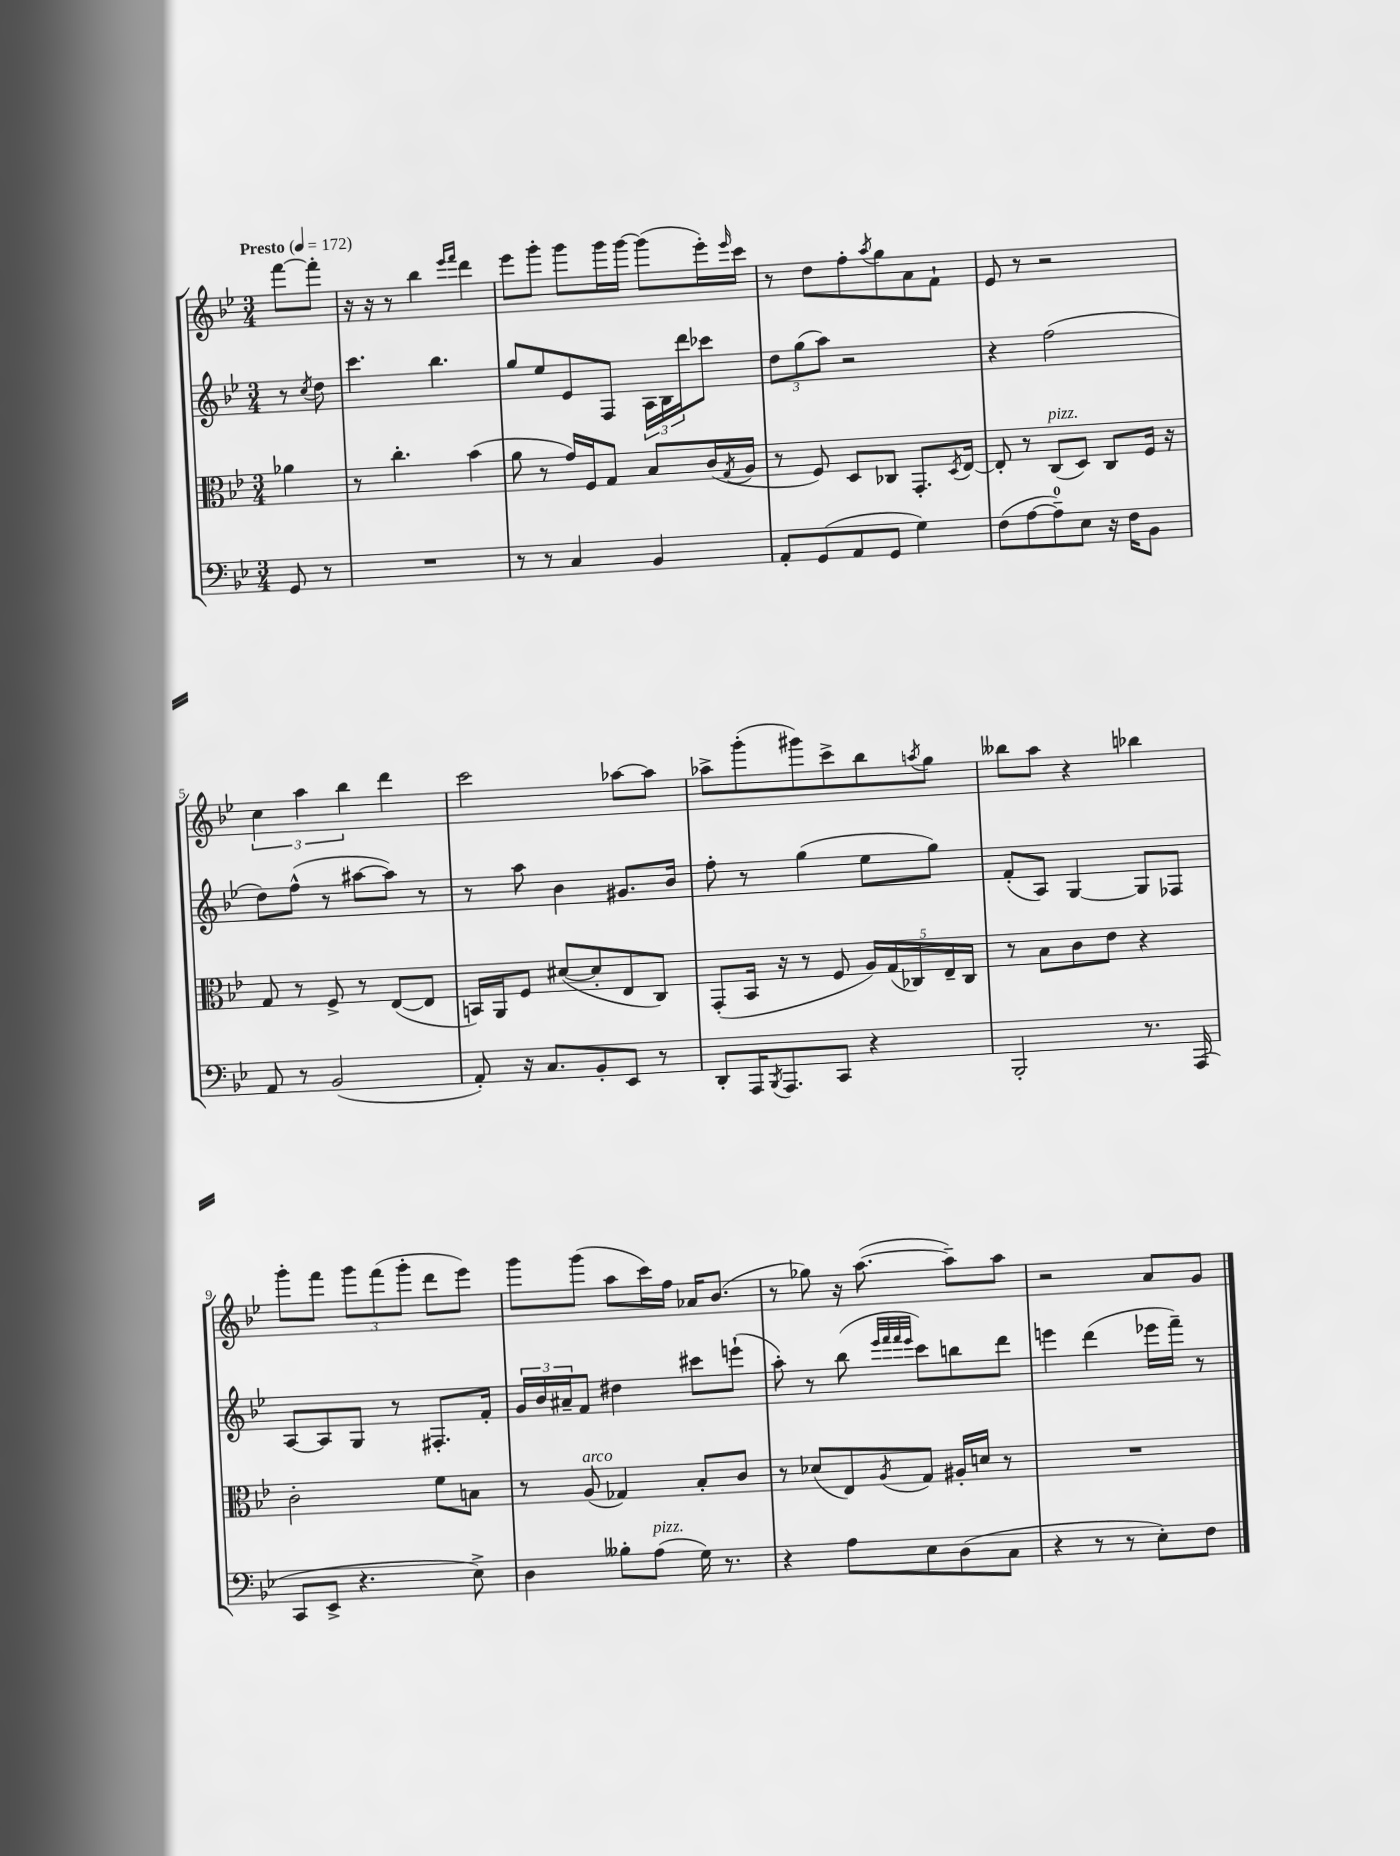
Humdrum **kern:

**kern	**kern	**kern	**kern
*part4	*part3	*part2	*part1
*staff4	*staff3	*staff2	*staff1
*clefF4	*clefC3	*clefG2	*clefG2
*k[b-e-]	*k[b-e-]	*k[b-e-]	*k[b-e-]
*M3/4	*M3/4	*M3/4	*M3/4
*MM172	*MM172	*MM172	*MM172
=	=	=	=
!	!	!	!LO:TX:a:B:t=Presto
8GG/	4a-X\	8r	[8fff\L
.	.	8qcc/	.
8r	.	8dd\	8fff'\J]
=1	=1	=1	=1
2.r	8r	4.ccc\	16r
.	.	.	16r
.	4.cc'\	.	8r
.	.	.	4bb-\
.	.	4.bb-\	.
.	.	.	16qqeee-/LL
.	.	.	16qqfff/JJ
.	(4b-\	.	4ddd\
=2	=2	=2	=2
8r	8a\	8gg/L	8eee-\L
8r	8r	8ee-/	8ggg'\J
4C/	16g/LL)	8e-/	8ggg\L
.	16F/J	.	.
.	8G/J	8F/J	16ggg\L
.	.	.	[16ggg\JJ
4BB-/	8B-/L	24A\LL	(8ggg\L]
.	.	24B-\	.
.	.	24ddd\J	.
.	(16c/L	8ccc-X\J	16eee-'\L)
.	8qG/	.	16qqeee-/
.	16A/JJ	.	16ccc\JJ
=3	=3	=3	=3
8AA'/L	8r	12dd\L	8r
.	.	(12gg\	.
(8GG/	8F/)	.	8dd\L
.	.	12aa\J)	.
8AA/	8D/L	2r	8ff'\
.	.	.	8qaa/
8GG/J	8C-X/J	.	8gg\
4G\)	8.GG'/L	.	8a\
.	.	.	8f`\J
.	8qD/	.	.
.	[16E-/Jk	.	.
=4	=4	=4	=4
(8F\L	8E-'/]	4r	8e-/
[8A\	8r	.	8r
!	!LO:TX:a:i:t=pizz.	!	!
8A~\])	(8C/L	(2ff\	2r
8E-\J	8D/J)	.	.
16r	8C/L	.	.
16F\KL	.	.	.
8BB-\J	16F/Jk	.	.
.	16r	.	.
!!LO:LB:g=z
=5	=5	=5	=5
8AA/	8G/	8dd\L)	6cc\
8r	8r	(8ff^^\J	.
.	.	.	6aa\
(2BB-/	8F^/	8r	.
.	.	.	6bb-\
.	8r	[8aa#X\L	.
.	([8E-/L	8aa#\J])	4ddd\
.	8E-/J]	8r	.
=6	=6	=6	=6
8AA'/)	16BBn/LL)	8r	2ccc\
.	16AA/J	.	.
16r	8F/J	8aa\	.
8.C/L	.	.	.
.	([8d#X/L	4b-\	.
8BB-'/	8d#'/]	.	.
8EE-/J	8E-/	8.g#X/L	[8aa-X\L
8r	8C/J)	.	8aa-\J]
.	.	16b-/Jk	.
=7	=7	=7	=7
8DD'/L	(8GG'/L	8ff'\	8aa-X^\L
16AAA/K	16BB-/Jk	8r	(8ggg'\
8qBBB-/	.	.	.
8.AAA/	16r	.	.
.	8r	(4gg\	8ggg#X\)
8CC/J	8F/	.	8ccc^\
4r	20A/LL)	8ee-\L	8bb-\
.	(20G/	.	.
.	20C-X/)	.	.
.	.	.	8qaan/
.	.	8gg\J)	8gg\J
.	20E-~/	.	.
.	20C-/JJ	.	.
=8	=8	=8	=8
2BBB-'/	8r	(8f'/L	8bb--X\L
.	8B-\L	8A/J)	8aa\J
.	8c\	[4G/	4r
.	8e-\J	.	.
8.r	4r	8G/L]	4bb-X\
.	.	8F-X/J	.
(16AAA/	.	.	.
!!LO:LB:g=z
=9	=9	=9	=9
8CC/L	2c'\	[8A/L	8ggg'\L
8EE-^/J	.	8A/]	8fff\J
4.r	.	8G/J	12ggg\L
.	.	.	(12fff\
.	.	8r	.
.	.	.	12ggg'\J
.	8f\L	8.F#X'/L	8ddd\L
8E-^\)	8Bn\J	.	8eee-\J)
.	.	16f'/Jk	.
=10	=10	=10	=10
4D\	8r	24g/LL	8ggg\L
.	.	24b-/	.
.	.	24a#X~/J	.
!	!LO:TX:a:i:t=arco	!	!
.	(8A/	8f/J	(8ggg\J
8B--X'\L	4G-X/)	4dd#X\	8aa\L
!LO:TX:a:i:t=pizz.	!	!	!
(8A\J	.	.	16ccc\L)
.	.	.	16ff\JJ
16G\)	8B-'/L	8ccc#X\L	16a-X/KL
8.r	.	.	(8.b-/J
.	8c/J	(8eeen`\J	.
=11	=11	=11	=11
4r	8r	8aa'\)	8r
.	(8d-X/L	8r	8gg-X\)
8A\L	8E-/)	(8bb-\	16r
.	.	.	([8.aa\
.	.	32qqeee-/LLL	.
.	.	32qqfff/	.
.	.	32qqfff/	.
.	8qA/	32qqeee-/JJJ	.
8E-\	8G/J	8ccc\L)	.
(8D\	16A#X'/LL	8bbn\	8aa~\L])
.	16dn/JJ	.	.
8C\J	8r	8ddd\J	8aa\J
=12	=12	=12	=12
4r	2.r	4eeen\	2r
8r	.	(4ddd\	.
8r	.	.	.
8E-'\L)	.	16eee-X\LL	8a/L
.	.	16fff~\JJ)	.
8F\J	.	8r	8g/J
==	==	==	==
*-	*-	*-	*-
